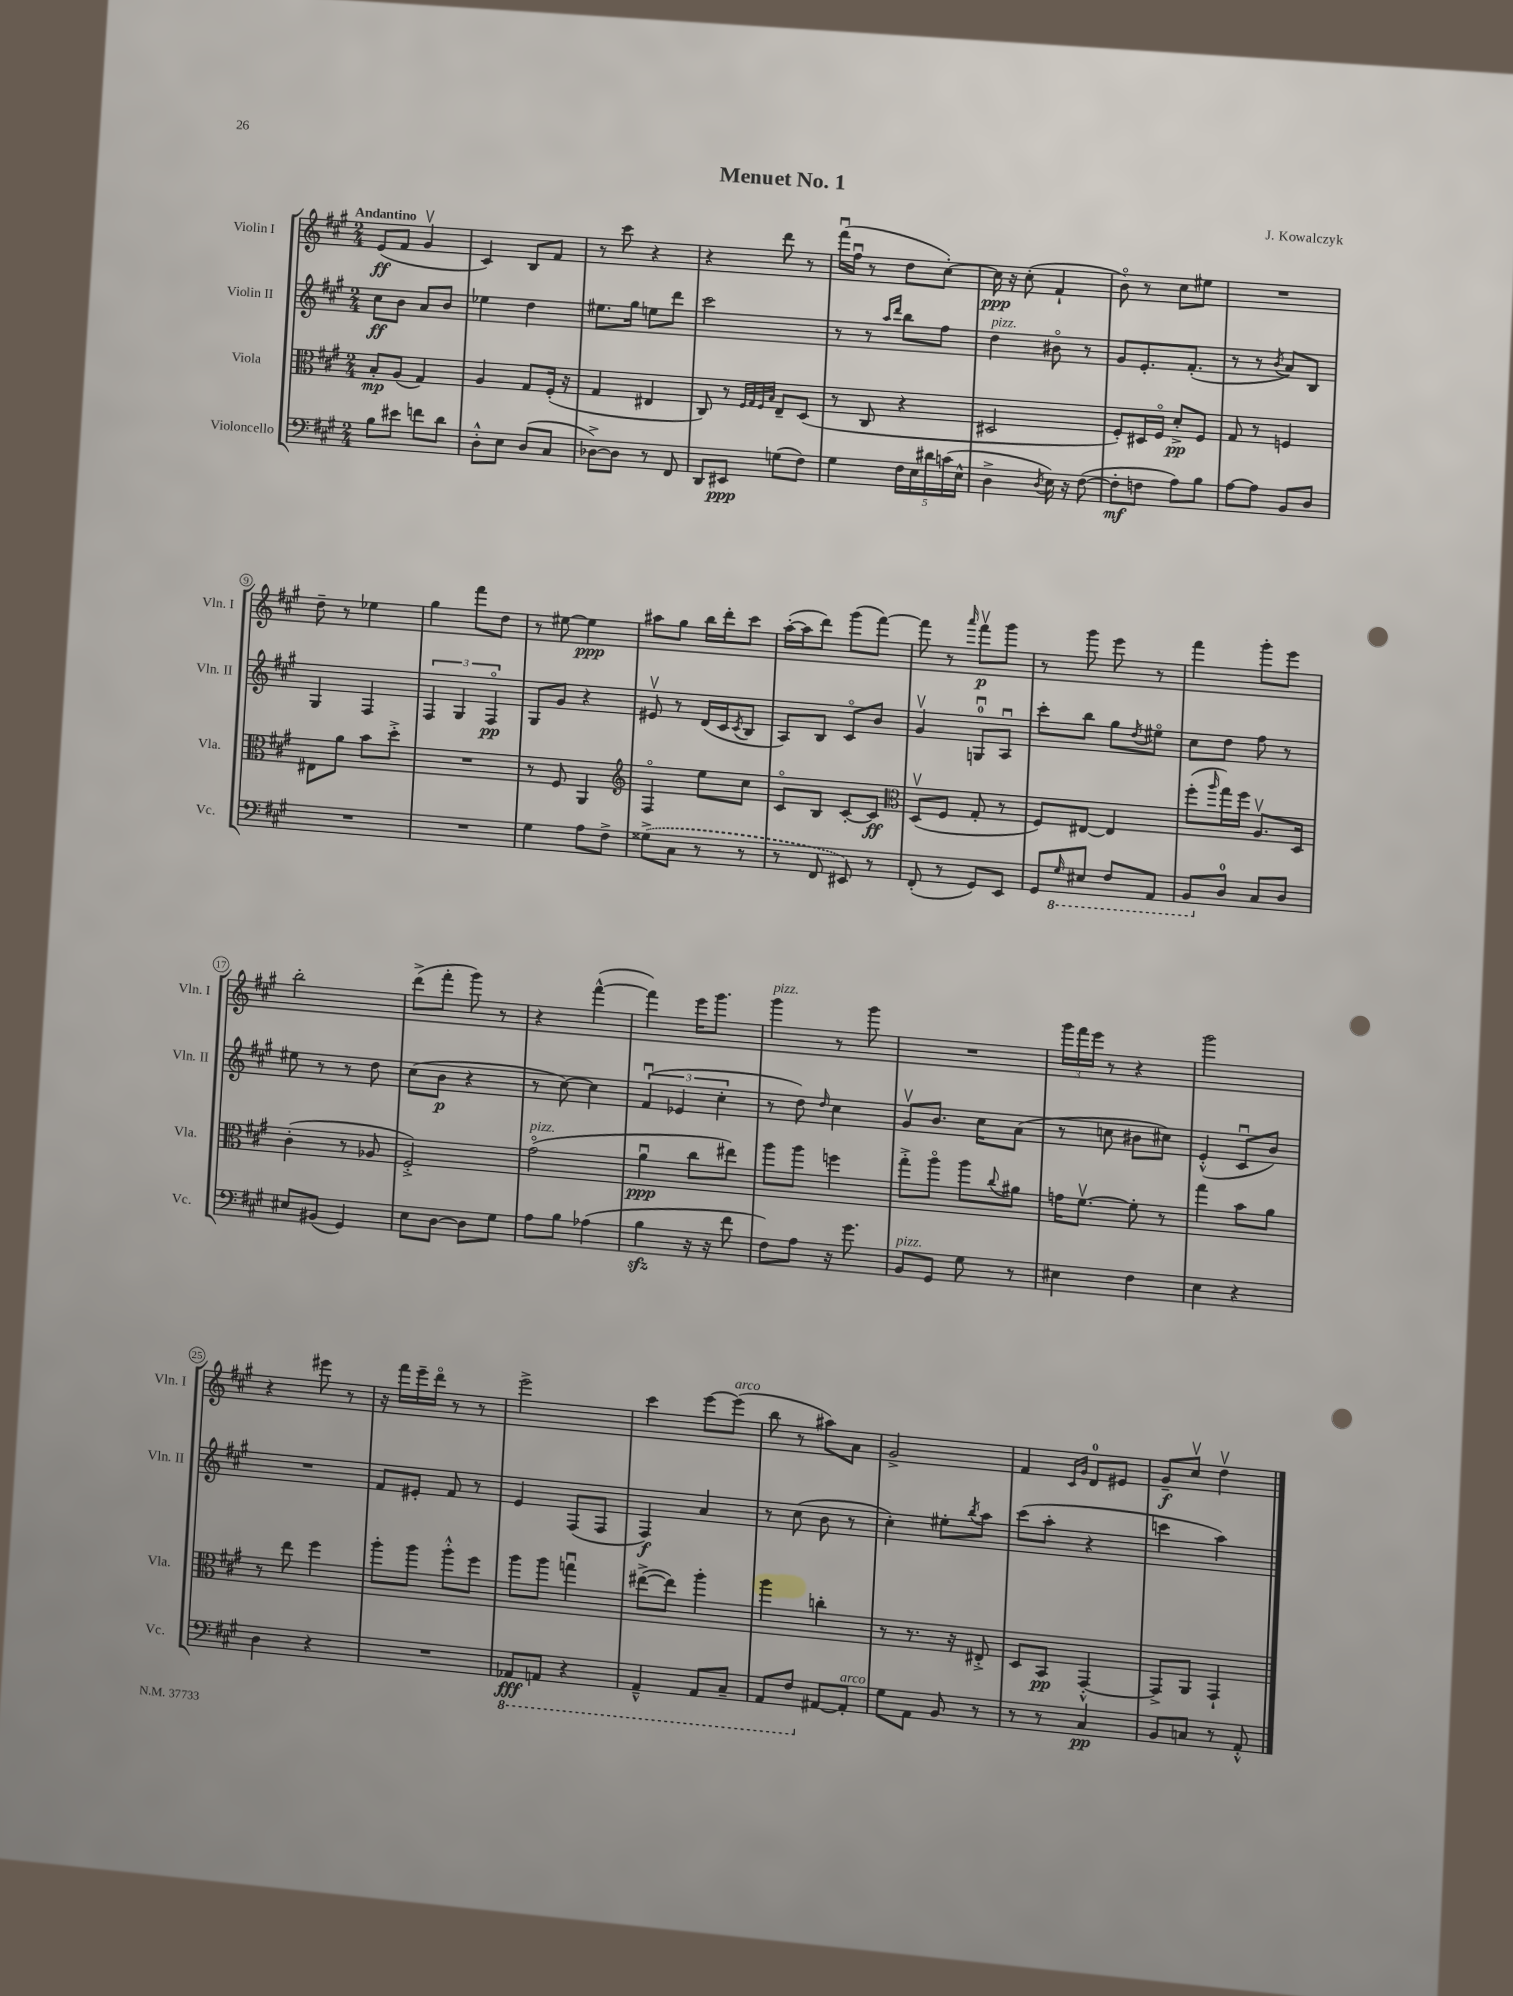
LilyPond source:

\header { title = "Menuet No. 1" composer = "J. Kowalczyk" }
<<
\new StaffGroup <<
\new Staff = "s0" \with { instrumentName = "Violin I" shortInstrumentName = "Vln. I" } {
    \clef treble \key a \major \numericTimeSignature \time 2/4 \tempo "Andantino"
    e'8\ff( fis'8 gis'4\upbow |
    cis'4) b8 fis'8 |
    r8 cis'''8 r4 |
    r4 d'''8 r8 |
    fis'''16\downbow( fis''16\downbow r8 d''8 cis''8~-.) |
    cis''16\ppp r16 cis''8-.( fis'4-! |
    b'8\flageolet) r8 cis''8 eis''8 |
    R2 |
    d''8-- r8 ees''4 |
    gis''4 fis'''8 d''8 |
    r8 eis''8~ eis''4\ppp |
    ais''8 gis''8 b''16 d'''16-. cis'''8 |
    a''16~-.( a''16 d'''8) gis'''8( fis'''8~) |
    fis'''8 r8 \grace { a'''16 } fis'''8\upbow\p gis'''8 |
    r8 gis'''8 e'''8 r8 |
    fis'''4 gis'''8-. e'''8 |
    b''2-. |
    d'''8->( fis'''8-. gis'''8) r8 |
    r4 fis'''4~-^( |
    fis'''4) e'''16 gis'''8. |
    gis'''4^\markup { \italic "pizz." } r8 gis'''8 |
    R2 |
    \tuplet 3/2 { gis'''16 fis'''16 e'''16 } r8 r4 |
    gis'''2 |
    r4 eis'''8 r8 |
    r16 fis'''16 e'''16-- d'''16\flageolet r8 r8 |
    e'''2-> |
    cis'''4 e'''8~ e'''8^\markup { \italic "arco" }( |
    b''8 r8 ais''8) a'8 |
    gis'2-> |
    fis'4 \grace { cis'16 gis'16 } d'8-0 eis'8 |
    gis'8--\f cis''8\upbow d''4\upbow \bar "|." |
}
\new Staff = "s1" \with { instrumentName = "Violin II" shortInstrumentName = "Vln. II" } {
    \clef treble \key a \major \numericTimeSignature \time 2/4
    cis''8\ff b'8 a'8 b'8 |
    ees''4 d''4 |
    eis''8. gis''16 e''8 d'''8 |
    cis'''2 |
    r8 r8 \grace { a''16 d'''16 } b''8 fis''8 |
    d''4^\markup { \italic "pizz." } bis'8\flageolet r8 |
    gis'8 e'8.-. fis'8.-.( |
    r8 r8 \acciaccatura { b'8 } a'8) b8 |
    gis4 fis4 |
    \tuplet 3/2 { fis4 gis4 fis4\flageolet\pp } |
    gis8 gis'8 r4 |
    eis'8\upbow r8 d'16( cis'16 \acciaccatura { cis'8 } b8 |
    a8) b8 cis'8\flageolet b'8 |
    gis'4\upbow g8-0\downbow a8\downbow |
    cis'''8-. b''8 gis''8 \acciaccatura { d''8 } eis''8\flageolet |
    cis''8 d''8 fis''8 r8 |
    eis''8 r8 r8 d''8 |
    cis''8( b'8\p r4 |
    r8 cis''8~) cis''4 |
    \tuplet 3/2 { fis'4\downbow( ees'4 cis''4-. } |
    r8 d''8) \grace { d''16 } cis''4 |
    gis'8\upbow b'8. cis''16 a'8( |
    r8 c''8 bis'8 cis''8) |
    e'4-.-^( cis'8\downbow b'8) |
    R2 |
    fis'8 eis'8-. fis'8 r8 |
    e'4 fis8( fis8 |
    fis4\f) a'4 |
    r8 cis''8( b'8 r8 |
    cis''4-.) eis''8-. \acciaccatura { b''8 } a''8 |
    cis'''8( a''8-. r4 |
    c'''4 a''4) \bar "|." |
}
\new Staff = "s2" \with { instrumentName = "Viola" shortInstrumentName = "Vla." } {
    \clef alto \key a \major \numericTimeSignature \time 2/4
    b8-.\mp a8( gis4) |
    a4 gis8 fis16-.( r16 |
    gis4 eis4 |
    cis8) r8 \grace { fis32 gis32 fis32 b32 } e8-- d8( |
    r8 cis8 r4 |
    dis2 |
    fis8-.) dis16 fis16\flageolet d'8-.->\pp fis8 |
    gis8 r8 f4 |
    eis8 a'8 b'8 d''8-.-> |
    R2 |
    r8 fis8 a,4 |
    \clef treble fis4\flageolet e''8 cis''8 |
    cis'8\flageolet b8 cis'8~-. cis'8\ff |
    \clef alto d8\upbow( fis8 gis8-. r8 |
    fis8) eis8~ eis4 |
    fis''8-.( \grace { a''16 } gis''16) fis''16 a8.\upbow d16 |
    cis'4-.( r8 aes8 |
    fis2-.->) |
    gis'2\flageolet^\markup { \italic "pizz." }( |
    a'4\downbow\ppp cis''8 eis''8) |
    a''8 a''8 f''4 |
    gis''8-.-> a''8\flageolet a''8 \appoggiatura { cis''8 } ais'8 |
    g'16 fis'8.~\upbow fis'8-. r8 |
    gis''4 b'8 a'8 |
    r8 e''8 fis''4 |
    a''8-. a''8 a''8-.-^ fis''8 |
    a''8 a''8 g''4\downbow |
    eis''8~->( eis''8) a''4-. |
    a''4 c''4-. |
    r8 r8. r16 eis8-.-> |
    d8 b,8\pp gis,4~-.-^ |
    gis,8-> a,8 gis,4-! \bar "|." |
}
\new Staff = "s3" \with { instrumentName = "Violoncello" shortInstrumentName = "Vc." } {
    \clef bass \key a \major \numericTimeSignature \time 2/4
    b8 eis'8 f'8 d'8 |
    d8-.-^ e8 d8( cis8 |
    des8~->) des8 r8 fis,8 |
    d,8 eis,8\ppp g8( fis8) |
    gis4 \tuplet 5/4 { fis16 e16 dis'16 c'16( e16-^ } |
    d4-> \acciaccatura { d8 } e16) r16 fis8~( |
    fis8-.\mf f8 a8) b8 |
    a8~ a8 b,8 d8 |
    R2 |
    R2 |
    gis4 a8 fis8-> |
    \once \slurDashed gisis8->( cis8 r8 r8 |
    r8 fis,8 eis,8) r8 |
    fis,8-.( r8 gis,8) e,8 |
    gis,8 \ottava #-1 \grace { gis,16 } eis,8 fis,8 a,,8 |
    b,,8 \ottava #0 d8-0 cis8 d8 |
    eis8 bis,8( gis,4) |
    e8 d8~ d8 gis8 |
    a8 b8 aes4( |
    b4\sfz r16 r16 fis'8 |
    fis8) a8 r16 gis'8. |
    b,8^\markup { \italic "pizz." } gis,8 gis8 r8 |
    eis4 fis4 |
    e4 r4 |
    d4 r4 |
    R2 |
    \ottava #-1 aes,,8\fff a,,8 r4 |
    a,,4---^ a,,8 cis,8-- |
    a,,8 fis,8 \ottava #0 ais,8~ ais,8-.^\markup { \italic "arco" } |
    gis8 a,8 b,8 r8 |
    r8 r8 cis4\pp |
    b,8 c8 r8 a,8-.-^ \bar "|." |
}
>>
>>
\layout { \context { \Score \override BarNumber.stencil = #(make-stencil-circler 0.1 0.3 ly:text-interface::print) } }
